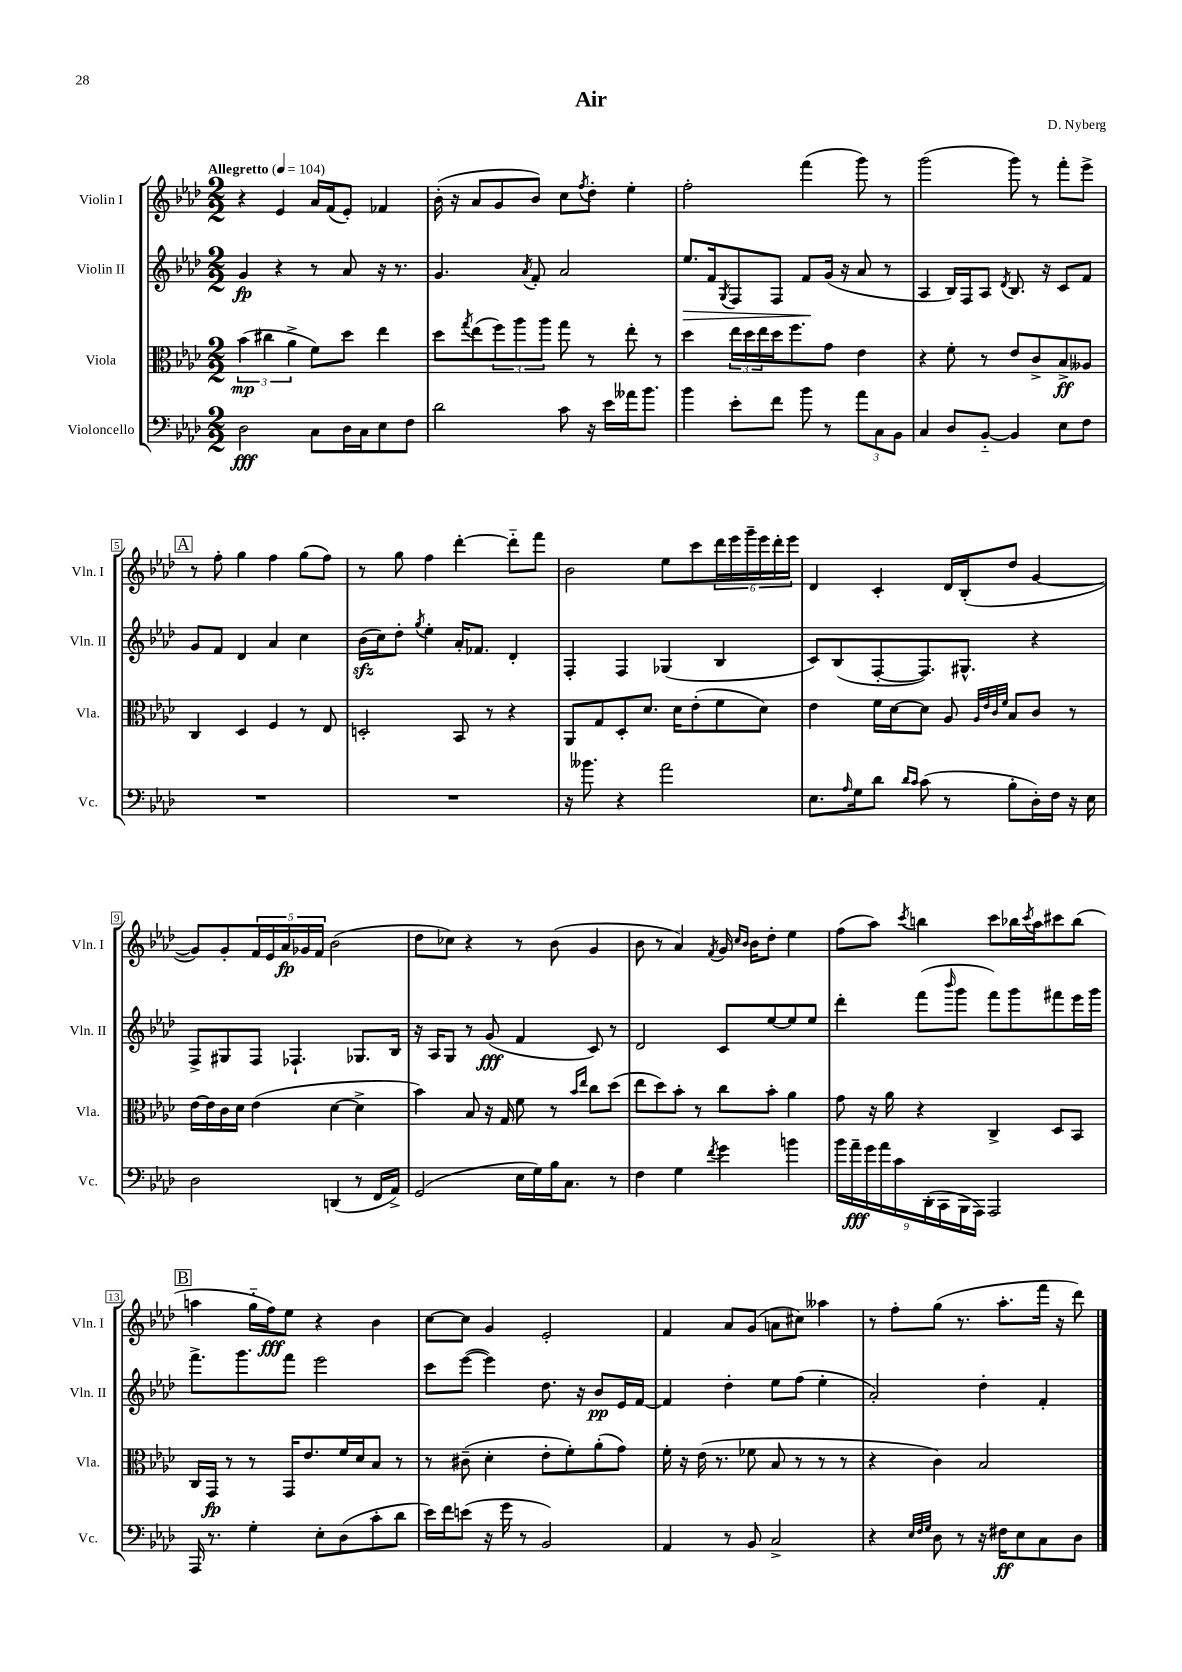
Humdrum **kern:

**kern	**kern	**kern	**kern
*staff4	*staff3	*staff2	*staff1
*clefF4	*clefC3	*clefG2	*clefG2
*k[b-e-a-d-]	*k[b-e-a-d-]	*k[b-e-a-d-]	*k[b-e-a-d-]
*M2/2	*M2/2	*M2/2	*M2/2
*MM104	*MM104	*MM104	*MM104
2D-	(6b-	4g	4r
.	6cc#	.	.
.	.	4r	4e-
.	6a-^	.	.
8C	8f)	8r	16a-
.	.	.	(16f
16D-	8dd-	8a-	8e-')
16C	.	.	.
8E-	4ee-	16r	4f-
.	.	8.r	.
8F	.	.	.
=	=	=	=
2d-	8dd-	4.g	(16b-'
.	.	.	16r
.	8qgg	.	.
.	(8ee-	.	8a-
.	12ff)	.	8g
.	12aa-	.	.
.	.	8qa-	.
.	.	8f'	8b-)
.	12aa-	.	.
8c	8gg	2a-	8cc
.	.	.	8qff
16r	8r	.	8dd-'
16e-	.	.	.
16a--	8ee-'	.	4ee-'
8.b-	.	.	.
.	8r	.	.
=	=	=	=
4b-	4dd-	8.ee-	2ff'
.	.	16f	.
.	.	8qG	.
8e-'	24ee-	8F	.
.	24dd-	.	.
.	24ee-	.	.
8f	16dd-	8F	.
.	8.ff	.	.
8b-	.	8f	(4fff
8r	8g	(16g	.
.	.	16r	.
12a-	4e-	8a-	8ggg)
12C	.	.	.
.	.	8r	8r
12BB-	.	.	.
=	=	=	=
4C	4r	4A-	(2ggg
8D-	8f'	16B-)	.
.	.	16F	.
[8BB-'~	8r	8A-	.
.	.	8qd-	.
4BB-]	8e-	8.B-	8ggg)
.	8c^	.	8r
.	.	16r	.
8E-	8B-^	8c	8fff'
8F	8A--	8f	8eee-^
=	=	=	=
1r	4C	8g	8r
.	.	8f	8ff'
.	4D-	4d-	4gg
.	4F	4a-	4ff
.	8r	4cc	(8gg
.	8E-	.	8ff)
=	=	=	=
1r	2D'	(16b-	8r
.	.	16cc)	.
.	.	8dd-'	8gg
.	.	8qgg	.
.	.	4ee-'	4ff
.	8BB-	16a-'	[4ddd-'
.	.	8.f-	.
.	8r	.	.
.	4r	4d-'	8ddd-'~]
.	.	.	8fff
=	=	=	=
16r	8AA-	4F'	2b-
8.b--	.	.	.
.	8G	.	.
4r	8D-'	4F	.
.	8.d-	.	.
2a-	.	(4G-	8ee-
.	16d-	.	.
.	(8e-'	.	8ccc
.	8f	4B-	24ddd-
.	.	.	24eee-
.	.	.	24ggg~
.	8d-)	.	24eee-
.	.	.	24ddd-'
.	.	.	24eee-
=	=	=	=
8.E-	4e-	8c)	4d-
.	.	(8B-	.
16qqA-	.	.	.
16G	.	.	.
8d-	16f	[8F'	4c'
.	[16d-	.	.
16qqd-	.	.	.
16qqc	.	.	.
(8c	8d-]	8.F])	.
8r	8A-	.	16d-
.	.	8.G#^^	(16B-'
.	32qqA-	.	.
.	32qqe-	.	.
.	32qqc	.	.
.	32qqf	.	.
8B-'	8B-	.	8dd-
16D-')	8c	4r	[4g
16F	.	.	.
16r	8r	.	.
16E-	.	.	.
=	=	=	=
2D-	[16e-	8F^	8g])
.	16e-]	.	.
.	16c	8G#	8g'
.	16d-	.	.
.	(4e-	8F	20f
.	.	.	20e-
.	.	.	20a-
.	.	4.F-`	.
.	.	.	20g-
.	.	.	20f
(4DD	[4d-	.	(2b-
8r	4d-^]	8.G-	.
16FF	.	.	.
16AA-^)	.	16B-	.
=	=	=	=
(2GG	4b-)	16r	8dd-
.	.	16A-	.
.	.	8G	8cc-)
.	8B-	8r	4r
.	16r	(8g	.
.	16G	.	.
16E-	8f	4f	8r
16G)	.	.	.
16B-	8r	.	(8b-
8.C	.	.	.
.	16qqb-	.	.
.	16qqee-	.	.
.	8cc	8c)	4g
8r	(8dd-	8r	.
=	=	=	=
4F	8ee-	2d-	8b-
.	8dd-)	.	8r
4G	8b-'	.	4a-)
.	8r	.	.
8qf	.	.	8qf
4g	8cc	8c	16g
.	.	.	16qqcc
.	.	.	16qqb-
.	.	.	16b-
.	8b-'	[8ee-	8dd-'
4b	4a-	8ee-]	4ee-
.	.	8ee-	.
=	=	=	=
18b-	8g	4ddd-'	(8ff
18a-~	.	.	.
18g	.	.	.
.	16r	.	8aa-)
18a-	.	.	.
.	16a-	.	.
18c	.	.	.
.	.	.	8qccc
.	4r	(8fff	4bb
(18DD-'	.	.	.
18CC	.	.	.
.	.	16qqbbb-	.
.	.	8ggg	.
18BBB-	.	.	.
18AAA-)	.	.	.
2AAA-	4C^	8fff)	8ccc
.	.	8ggg	16bb-
.	.	.	8qccc
.	.	.	16aa-
.	8D-	8fff#	8ccc#
.	8BB-	16eee-	(8bb-
.	.	16ggg	.
=	=	=	=
16AAA-	16C	8.fff^	4aa
8.r	16GG	.	.
.	8r	.	.
.	.	8.ggg	.
4G'	8r	.	16gg'~
.	.	.	16ff)
.	16GG	8fff	8ee-
.	8.e-	.	.
8E-'	.	2eee-	4r
(8D-	16f	.	.
.	16d-	.	.
8c'	8B-	.	4b-
8d-	8r	.	.
=	=	=	=
16e-)	8r	8ccc	[8cc
16f	.	.	.
(8e	(8c#~	([8eee-	8cc]
16r	4d-'	4eee-])	4g
16g	.	.	.
8r	.	.	.
2BB-)	8e-'	8.dd-	2e-'
.	8f')	.	.
.	.	16r	.
.	(8a-'	8b-	.
.	8g)	16e-	.
.	.	[16f	.
=	=	=	=
4AA-	16f'	4f]	4f
.	16r	.	.
.	(16e-	.	.
.	8.r	.	.
8r	.	4dd-'	8a-
8BB-	8f-	.	(8g
2C^	8B-	8ee-	8a
.	8r	(8ff	8cc#)
.	8r	4ee-'	4aa--
.	8r	.	.
=	=	=	=
4r	4r	2a-')	8r
.	.	.	8ff'
32qqE-	.	.	.
32qqF	.	.	.
32qqG	.	.	.
8D-	4c)	.	(8gg
8r	.	.	8.r
16r	2B-	4dd-'	.
16F#	.	.	8.aa-'
8E-	.	.	.
8C	.	4f'	16fff
.	.	.	16r
8D-	.	.	8ddd-)
==	==	==	==
*-	*-	*-	*-
